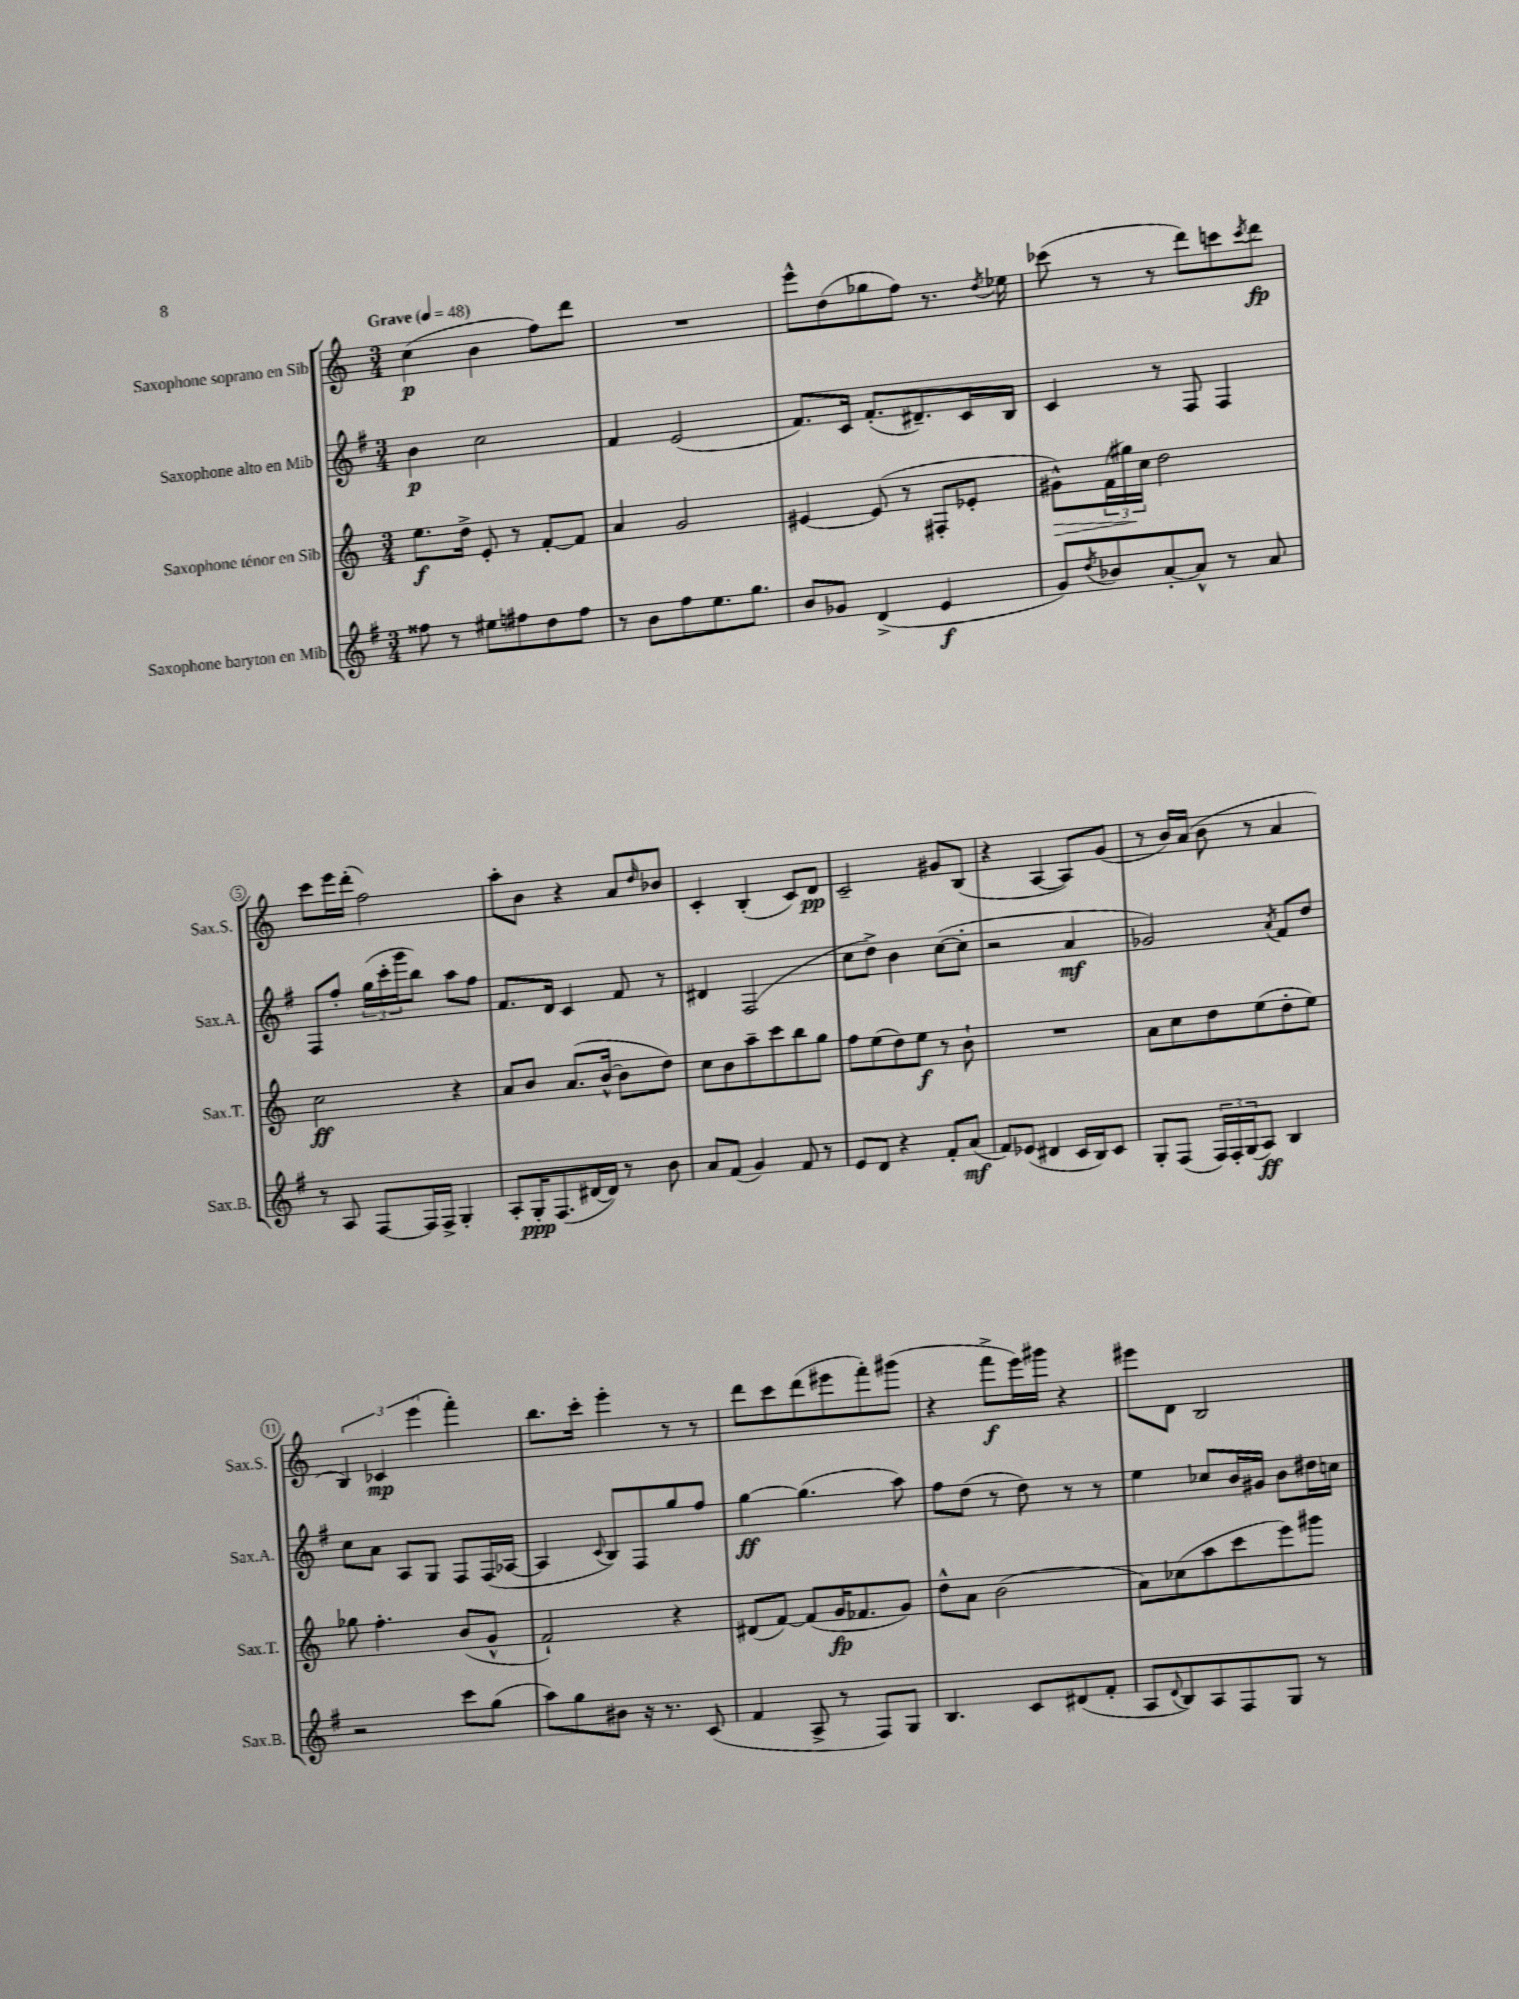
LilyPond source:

<<
\new StaffGroup <<
\new Staff = "s0" \with { instrumentName = "Saxophone soprano en Sib" shortInstrumentName = "Sax.S." } {
    \clef treble \key c \major \numericTimeSignature \time 3/4 \tempo "Grave" 4 = 48
    c''4\p( b'4 f''8) d'''8 |
    R2. |
    e'''8-^ d''8( ges''8 f''8) r8. \acciaccatura { d''8 } ees''16 |
    ces'''8( r8 r8 d'''8) c'''8 \acciaccatura { c'''8 } d'''8\fp |
    c'''8 e'''16 d'''16-.( f''2) |
    a''8-. b'8 r4 a'8 \grace { d''16 } bes'8 |
    c'4-. b4-.( c'8) d'8\pp |
    c'2-- gis'8 b8( |
    r4 a4~ a8) g'8( |
    r8 b'16) a'16( b'8 r8 a'4 |
    \tuplet 3/2 { b4) ces'4\mp e'''4( } f'''4-.) |
    b''8. c'''16-. e'''4-. r8 r8 |
    d'''8 c'''8 d'''8( eis'''8 f'''8-.) gis'''8( |
    r4 f'''8->\f e'''16) gis'''16 r4 |
    eis'''8 d'8 b2 \bar "|." |
}
\new Staff = "s1" \with { instrumentName = "Saxophone alto en Mib" shortInstrumentName = "Sax.A." } {
    \clef treble \key g \major \numericTimeSignature \time 3/4
    b'4\p c''2 |
    fis'4 e'2( |
    fis'8.) c'16 fis'8.-.( dis'8.--) c'16 b16 |
    c'4 r8 fis8 fis4 |
    fis8 fis''8-. \tuplet 3/2 { g''16( c'''16-. g'''16 } b''8) a''8 fis''8 |
    fis'8. d'16 c'4 fis'8 r8 |
    dis'4 fis2( |
    c''8 d''8->) b'4 c''8~( c''8-. |
    r2 a'4\mf |
    ges'2) \acciaccatura { a'8 } fis'8 d''8 |
    c''8 a'8 a8 g8 fis8 fis16( aes16~ |
    aes4 \appoggiatura { c'8 } b8) fis8 g''8 fis''8 |
    g''4~\ff g''4.( a''8) |
    fis''8 d''8( r8 d''8) r8 r8 |
    e''4 ces''8 b'16 gis'16 b'8 dis''16 c''16 \bar "|." |
}
\new Staff = "s2" \with { instrumentName = "Saxophone ténor en Sib" shortInstrumentName = "Sax.T." } {
    \clef treble \key c \major \numericTimeSignature \time 3/4
    e''8.\f d''16-> e'8-. r8 f'8~-. f'8 |
    a'4 g'2 |
    eis'4~ eis'8( r8 fis8-. ees'8-. |
    gis'8-^\>) \tuplet 3/2 { f'16( gis''16\!) c''16 } d''2 |
    c''2\ff r4 |
    a'8 b'8 a'8.( b'16~-^ b'8 d''8) |
    c''8 b'8 a''8-- c'''8 b''8 g''8 |
    f''8 e''8( d''8) e''8\f r8 b'8-! |
    R2. |
    a'8 c''8 d''8 e''8( d''8-. e''8) |
    ges''8 f''4.-. b'8( g'8-^ |
    f'2-!) r4 |
    dis'8( f'8~) f'8( g'16\fp fes'8. g'8) |
    d''8-^ a'8 b'2( |
    a'8) ces''8( a''8 c'''8 e'''8) gis'''8 \bar "|." |
}
\new Staff = "s3" \with { instrumentName = "Saxophone baryton en Mib" shortInstrumentName = "Sax.B." } {
    \clef treble \key g \major \numericTimeSignature \time 3/4
    fisis''8 r8 eis''8 fis''8 d''8 fis''8 |
    r8 b'8 fis''8 e''8. g''8. |
    b'8 ges'8 d'4->( e'4\f |
    g'8) \acciaccatura { d''8 } bes'8 a'8~-. a'8-^ r8 a'8 |
    r8 a8 fis8~ fis16 fis16-> g4-. |
    a8-. g16-.\ppp fis8.( dis'16~ dis'16) r8 b'8 |
    a'8 fis'8( g'4) fis'8 r8 |
    e'8 d'8 r4 fis'8-. a'8\mf( |
    fis'8) ees'8( dis'4 c'16 b16) c'8 |
    g8-. fis8( \tuplet 3/2 { fis16) fis16-. g16( } a8\ff) b4 |
    r2 c'''8 g''8( |
    a''8) g''8 bis'8 r16 r8. c'8( |
    fis'4 a8-> r8 fis8) g8 |
    b4. c'8 dis'8( fis'8-. |
    a8 \appoggiatura { d'8 } b8) a8 fis8 g8 r8 \bar "|." |
}
>>
>>
\layout { \context { \Score \override BarNumber.stencil = #(make-stencil-circler 0.1 0.3 ly:text-interface::print) } }
